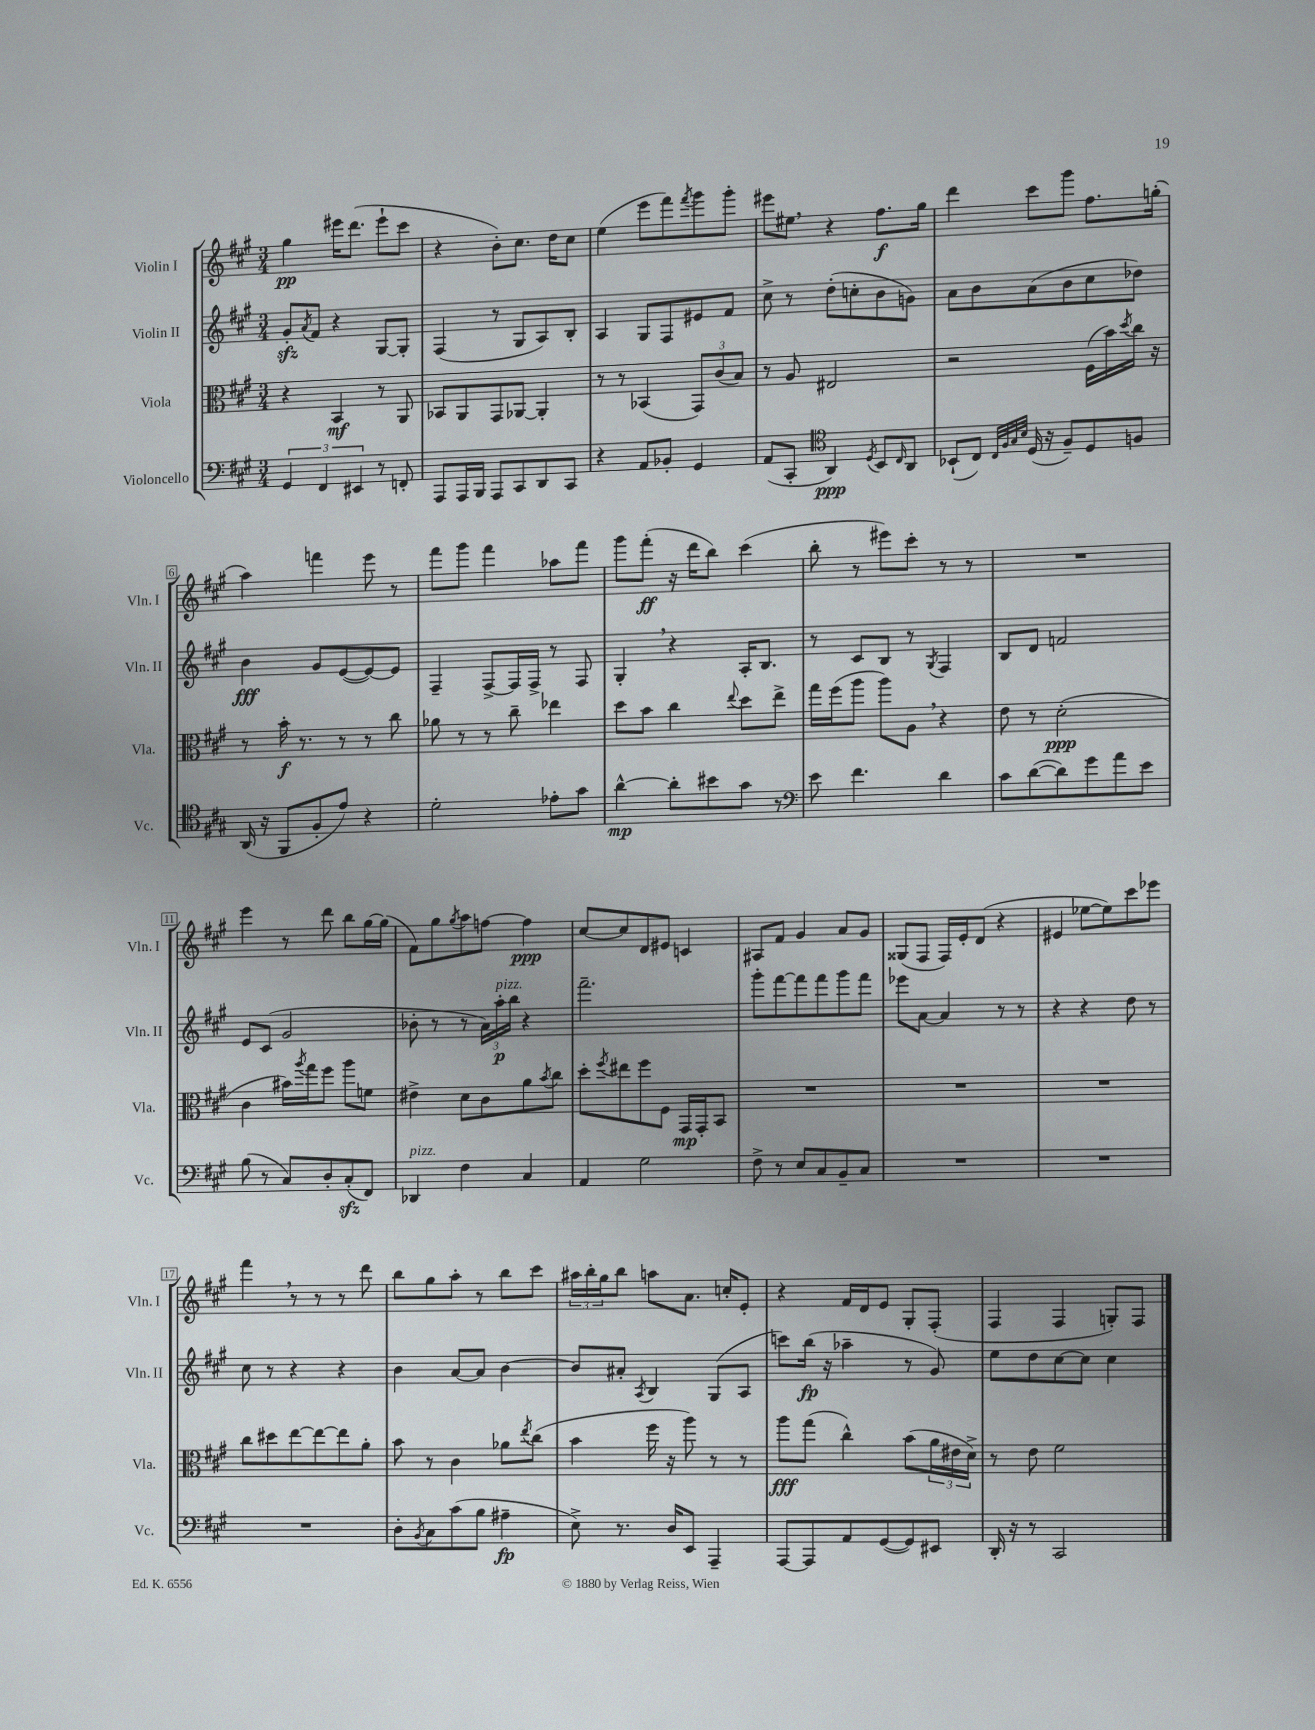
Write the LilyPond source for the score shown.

<<
\new StaffGroup <<
\new Staff = "s0" \with { instrumentName = "Violin I" shortInstrumentName = "Vln. I" } {
    \clef treble \key a \major \numericTimeSignature \time 3/4
    gis''4\pp eis'''16 d'''8.( eis'''8-! cis'''8 |
    r4 b'8-.) cis''8. d''16 cis''8 |
    e''4( e'''8 fis'''8) \acciaccatura { fis'''8 } gis'''8 gis'''8-. |
    eis'''8 eis''8 \breathe r4 fis''8.\f gis''16 |
    d'''4 cis'''8 gis'''8 fis''8. g''16-.( |
    a''4) f'''4 e'''8 r8 |
    fis'''8 gis'''8 fis'''4 aes''8 fis'''8 |
    gis'''8 fis'''8-.\ff( r16 d'''16 b''8) cis'''4( |
    b''8-. r8 eis'''8) cis'''8-. r8 r8 |
    R2. |
    e'''4 r8 d'''8 b''8 gis''16~ gis''16( |
    fis'8) gis''8 \acciaccatura { gis''8 } a''8 f''8~ f''4\ppp |
    cis''8~ cis''8 d'8 eis'8 c'4 |
    ais8 fis'8 gis'4 a'8 gis'8 |
    gisis8( fis8 fis16) e'16-. d'8( r4 |
    eis'4 ees''8~ ees''8) cis'''8 ees'''8 |
    fis'''4 \breathe r8 r8 r8 d'''8 |
    b''8 gis''8 a''8-. r8 b''8 cis'''8 |
    \tuplet 3/2 { ais''16 b''16-. gis''16 } b''8 a''8 a'8. c''16-. e'8-. |
    r4 fis'16 d'16 e'8 gis8-. fis8-.( |
    fis4 fis4 g8-.) fis8 \bar "|." |
}
\new Staff = "s1" \with { instrumentName = "Violin II" shortInstrumentName = "Vln. II" } {
    \clef treble \key a \major \numericTimeSignature \time 3/4
    gis'8-.\sfz \acciaccatura { a'8 } fis'8 r4 gis8~ gis8-. |
    fis4( r8 gis8 a8) b8-. |
    a4 gis8 fis8 eis'8 fis'8 |
    cis''8-> r8 d''8-.( c''8-. b'8 g'8) |
    a'8 b'8 a'8( b'8 cis''8 des''8) |
    b'4\fff gis'8 e'8~( e'8~) e'8 |
    fis4-- fis8~-> fis16 fis16-> r8 fis8 |
    gis4-. \breathe r4 a16-. b8. |
    r8 cis'8 b8 r8 \acciaccatura { gis8 } fis4 |
    b8 d'8 f'2 |
    e'8 cis'8( gis'2 |
    bes'8-. r8 r8 \tuplet 3/2 { a'16) a''16-.\p^\markup { \italic "pizz." } b''16 } r4 |
    fis'''2.-- |
    gis'''8-. fis'''8~ fis'''8 fis'''8 gis'''8 fis'''8 |
    ees'''8 a'8~ a'4 r8 r8 |
    r4 r4 d''8 r8 |
    cis''8 r8 r4 r4 |
    b'4 a'8~ a'8 b'4~ |
    b'8 ais'8-. \acciaccatura { a8 } b4 gis8( a8 |
    c'''8) b''16\fp( r16 aes''4-- r8 gis'8) |
    e''8 d''8 cis''8~ cis''8 cis''4 \bar "|." |
}
\new Staff = "s2" \with { instrumentName = "Viola" shortInstrumentName = "Vla." } {
    \clef alto \key a \major \numericTimeSignature \time 3/4
    r4 b,4\mf r8 a,8 |
    bes,8 a,8 gis,8 aes,8~ aes,4-. |
    r8 r8 bes,4( \tuplet 3/2 { gis,8) cis'8( b8) } |
    r8 a8 eis2 |
    r2 fis16( b'16) \acciaccatura { d''8 } cis''16 r16 |
    r8 b'16-.\f r8. r8 r8 cis''8 |
    aes'8 r8 r8 cis''8-- ees''4 |
    d''8 b'8 cis''4 \appoggiatura { e''8 } d''8 e''8-> |
    gis''16 fis''16( a''8 a''8) a8 \breathe r4 |
    e'8 r8 d'2-.\ppp( |
    cis'4 bis'16) \acciaccatura { a''8 } gis''16 fis''8 a''8 f'8 |
    eis'4-> d'8 cis'8 a'8 \acciaccatura { b'8 } cis''8 |
    d''8-. \acciaccatura { fis''8 } eis''8 fis''8 fis8 gis,16\mp gis,16-. b,8 |
    R2. |
    R2. |
    R2. |
    cis''8 dis''8 e''8~ e''8~ e''8 a'8-. |
    b'8 r8 cis'4 aes'8 \acciaccatura { e''8 } cis''8( |
    b'4 fis''16 r16 a''8) r8 r8 |
    a''8\fff gis''8( cis''4-^) b'8( \tuplet 3/2 { a'16 eis'16 d'16->) } |
    r8 e'8 fis'2 \bar "|." |
}
\new Staff = "s3" \with { instrumentName = "Violoncello" shortInstrumentName = "Vc." } {
    \clef bass \key a \major \numericTimeSignature \time 3/4
    \tuplet 3/2 { gis,4 fis,4 eis,4 } r8 f,8-. |
    a,,8 a,,16 b,,16 a,,8 cis,8 d,8 cis,8 |
    r4 a,8 bes,8-. gis,4 |
    a,8( cis,8-. \clef tenor a,4\ppp) \acciaccatura { d8 } b,8 \grace { cis16 } a,8 |
    bes,8-!( cis8) \grace { cis32 fis32 gis32 b32 } d16( r16 fis8--) d8 f8 |
    a,16( r16 fis,8 fis8-. e'8) r4 |
    d'2-. ees'8-. gis'8 |
    a'4~-^\mp a'8-. bis'8 gis'8 r8 |
    \clef bass e'8 fis'4. d'4 |
    cis'8 d'8~( d'8) gis'8 a'8 e'8 |
    b8( r8 cis8) d8-. cis8-.\sfz( fis,8) |
    des,4^\markup { \italic "pizz." } fis4 cis4 |
    a,4 gis2 |
    fis8-> r8 e8 cis8 b,8-- cis8 |
    R2. |
    R2. |
    R2. |
    d8-. \acciaccatura { b,8 } cis8 cis'8( b8 ais4--\fp |
    e8->) r8. d16 e,8 a,,4-- |
    a,,8~ a,,8 a,8 gis,8~( gis,8) eis,8 |
    d,16-. r16 r8 cis,2 \bar "|." |
}
>>
>>
\layout { \context { \Score \override BarNumber.stencil = #(make-stencil-boxer 0.1 0.3 ly:text-interface::print) } }
